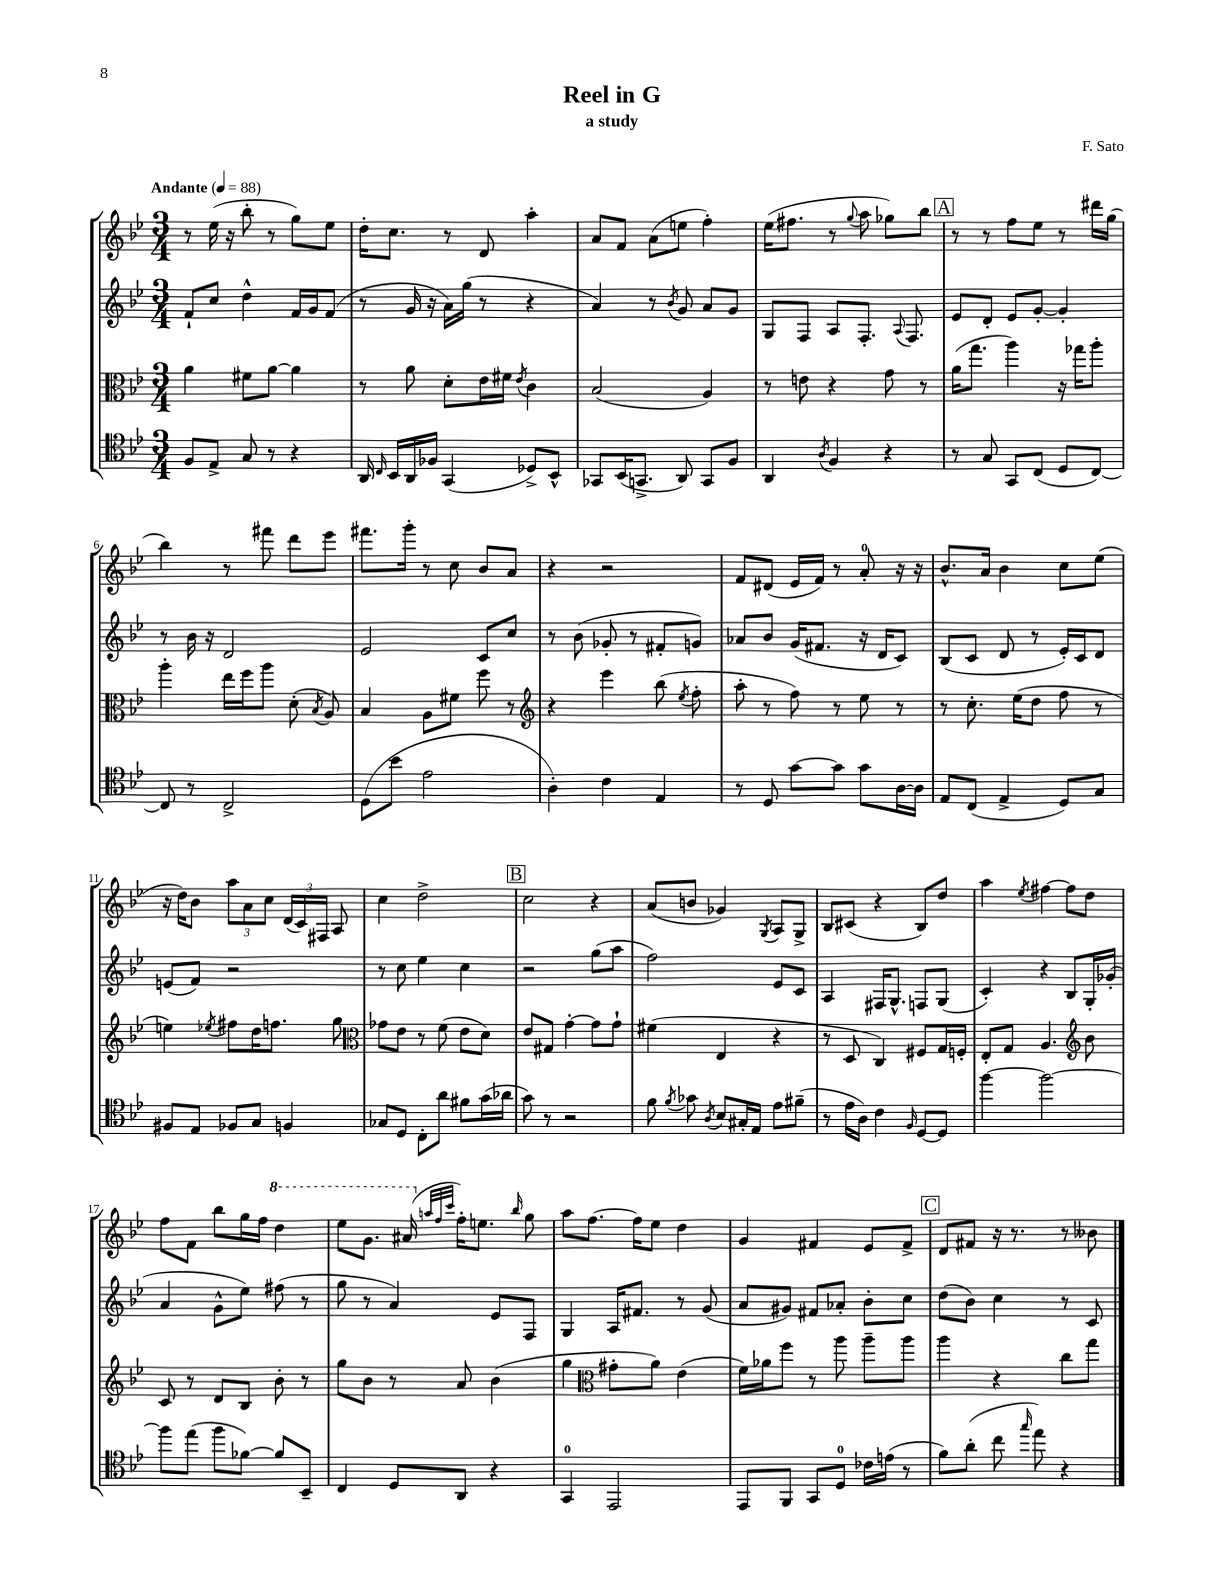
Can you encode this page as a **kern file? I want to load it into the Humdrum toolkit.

**kern	**kern	**kern	**kern
*staff4	*staff3	*staff2	*staff1
*clefC4	*clefC3	*clefG2	*clefG2
*k[b-e-]	*k[b-e-]	*k[b-e-]	*k[b-e-]
*M3/4	*M3/4	*M3/4	*M3/4
*MM88	*MM88	*MM88	*MM88
8F	4a	8f`	8r
8E-^	.	8cc	(16ee-
.	.	.	16r
8G	8f#	4dd^^	8bb-'
8r	[8a	.	8r
4r	4a]	16f	8gg)
.	.	16g	.
.	.	(8f	8ee-
=	=	=	=
16AA	8r	8r	16dd'
16qqC	.	.	.
16BB-	.	.	8.cc
16AA	8a	16g	.
16F-	.	16r	.
(4GG	8d'	16a)	8r
.	.	(16gg	.
.	16e-	8r	8d
.	16f#	.	.
.	8qe-	.	.
8D-^)	4c	4r	4aa'
8BB-^^	.	.	.
=	=	=	=
8GG-	(2B-	4a)	8a
(16BB-	.	.	8f
8.GG^	.	.	.
.	.	8r	(8a
.	.	8qb-	.
8AA)	.	8g	8ee
8GG	4A)	8a	4ff')
8F	.	8g	.
=	=	=	=
4AA	8r	8G	(16ee-
.	.	.	8.ff#
.	8e	8F	.
8qA	.	.	.
4F	4r	8A	8r
.	.	.	8qqgg
.	.	8.F'	8aa
4r	8g	.	8gg-)
.	.	8qqA	.
.	.	8.F	.
.	8r	.	8bb-
=	=	=	=
8r	(16a	8e-	8r
.	8.gg	.	.
8G	.	8d'	8r
8GG	4aa)	8e-	8ff
(8C	.	[8g'	8ee-
8D	16r	4g']	8r
.	16gg-	.	.
[8C)	8aa'	.	16ddd#
.	.	.	(16gg
=	=	=	=
8C]	4aa'	8r	4bb-)
8r	.	16b-	.
.	.	16r	.
2C^	16ee-	2d	8r
.	16ff	.	.
.	8aa	.	8fff#
.	(8d'	.	8ddd
.	8qB-	.	.
.	8A)	.	8eee-
=	=	=	=
(8D	4B-	2e-	8.fff#
8b-	.	.	.
.	.	.	16ggg'
2e-	8A	.	8r
.	8f#	.	8cc
.	8ff	8c	8b-
.	8r	8cc	8a
=	=	=	=
*	*clefG2	*	*
4A')	4r	8r	4r
.	.	(8b-	.
4c	4eee-	8g-'	2r
.	.	8r	.
4E-	(8bb-	8f#'	.
.	8qee-	.	.
.	8ff'	8g)	.
=	=	=	=
8r	8aa'	8a-	8f
8D	8r	8b-	(8d#
[8g	8ff)	(16g	16e-
.	.	8.f#	16f)
8g]	8r	.	8r
8g	8ee-	16r	8a'
.	.	16d	.
[16A	8r	8c)	16r
16A]	.	.	16r
=	=	=	=
8E-	8r	(8B-	8.b-^^
(8C	8.cc'	8c	.
.	.	.	16a
4E-^	.	8d	4b-
.	(16ee-	.	.
.	8dd	8r	.
8D)	8ff	16e-')	8cc
.	.	16c	.
8G	8r	8d	(8ee-
=	=	=	=
8F#	4ee)	(8e	16r
.	.	.	16dd)
8E-	.	8f)	8b-
.	8qee-	.	.
8F-	8ff#	2r	12aa
.	.	.	12a
8G	16dd	.	.
.	.	.	12cc
.	8.ff	.	.
4F	.	.	(24d
.	.	.	24c)
.	.	.	24F#
.	8gg	.	8A
=	=	=	=
*	*clefC3	*	*
8G-	8g-	8r	4cc
8D	8e-	8cc	.
8C'	8r	4ee-	2dd^
8a	(8f	.	.
8f#	8e-	4cc	.
(16g	8d)	.	.
16a-	.	.	.
=	=	=	=
8g)	8e-	2r	2cc
8r	8G#	.	.
2r	[4g'	.	.
.	8g]	(8gg	4r
.	8g`	8aa	.
=	=	=	=
8f	(4f#	2ff)	(8a
8qf	.	.	.
8g-	.	.	8b
8qA	.	.	.
8B-	4E-	.	4g-)
16G#'	.	.	.
16E-	.	.	.
.	.	.	8qG
8e-	4r	8e-	8A
(8f#~	.	8c	8G^
=	=	=	=
8r	8r	4A	8B-
16e-	8D	.	(8c#
16A)	.	.	.
4c	4C)	16F#	4r
.	.	8.G^^	.
16qqF	.	.	.
[8D	8F#	8F	8B-)
8D]	16G	(8G	8dd
.	16F'	.	.
=	=	=	=
[4ff	8E-'	4c')	4aa
.	8G	.	.
.	.	.	8qee-
2ff_	4.A	4r	[4ff#
.	.	8B-	8ff#]
*	*clefG2	*	*
.	8b-	16G'	8dd
.	.	(16g-'	.
=	=	=	=
8ff]	8c	4a	8ff
(8ee-	8r	.	8f
8ff	8d	8g^^	8bb-
[8f-)	8B-	8ee-)	16gg
.	.	.	16ff
8f-]	8b-'	(8ff#	4ddd
8BB-~	8r	8r	.
=	=	=	=
4C	8gg	8gg	8eee-
.	8b-	8r	8.gg
8D	8r	4a)	.
.	.	.	(16aa#
.	.	.	32qqaa
.	.	.	32qqff
.	.	.	32qqccc
8AA	8a	.	16ff')
.	.	.	8.ee
4r	(4b-	8e-	.
.	.	.	16qqbb-
.	.	8F	8gg
=	=	=	=
4GG	4gg	4G	8aa
.	.	.	[8.ff
*	*clefC3	*	*
2EE-	8g#'	16A	.
.	.	8.f#	16ff]
.	8a)	.	8ee-
.	(4e-	8r	4dd
.	.	(8g	.
=	=	=	=
8EE-	16f)	8a	4g
.	16a-	.	.
8FF	8ff	8g#)	.
8GG	8r	8f#	4f#
8D	8aa	8a-'	.
16c-	8aa~	8b-'	8e-
(16e	.	.	.
8r	8aa	8cc	8f#^
=	=	=	=
8f)	4aa	(8dd	8d
(8a'	.	8b-)	8f#
8cc	4r	4cc	16r
.	.	.	8.r
16qqgg	.	.	.
8ee-)	.	.	.
4r	8cc	8r	8r
.	8gg	8c	8b--
==	==	==	==
*-	*-	*-	*-
